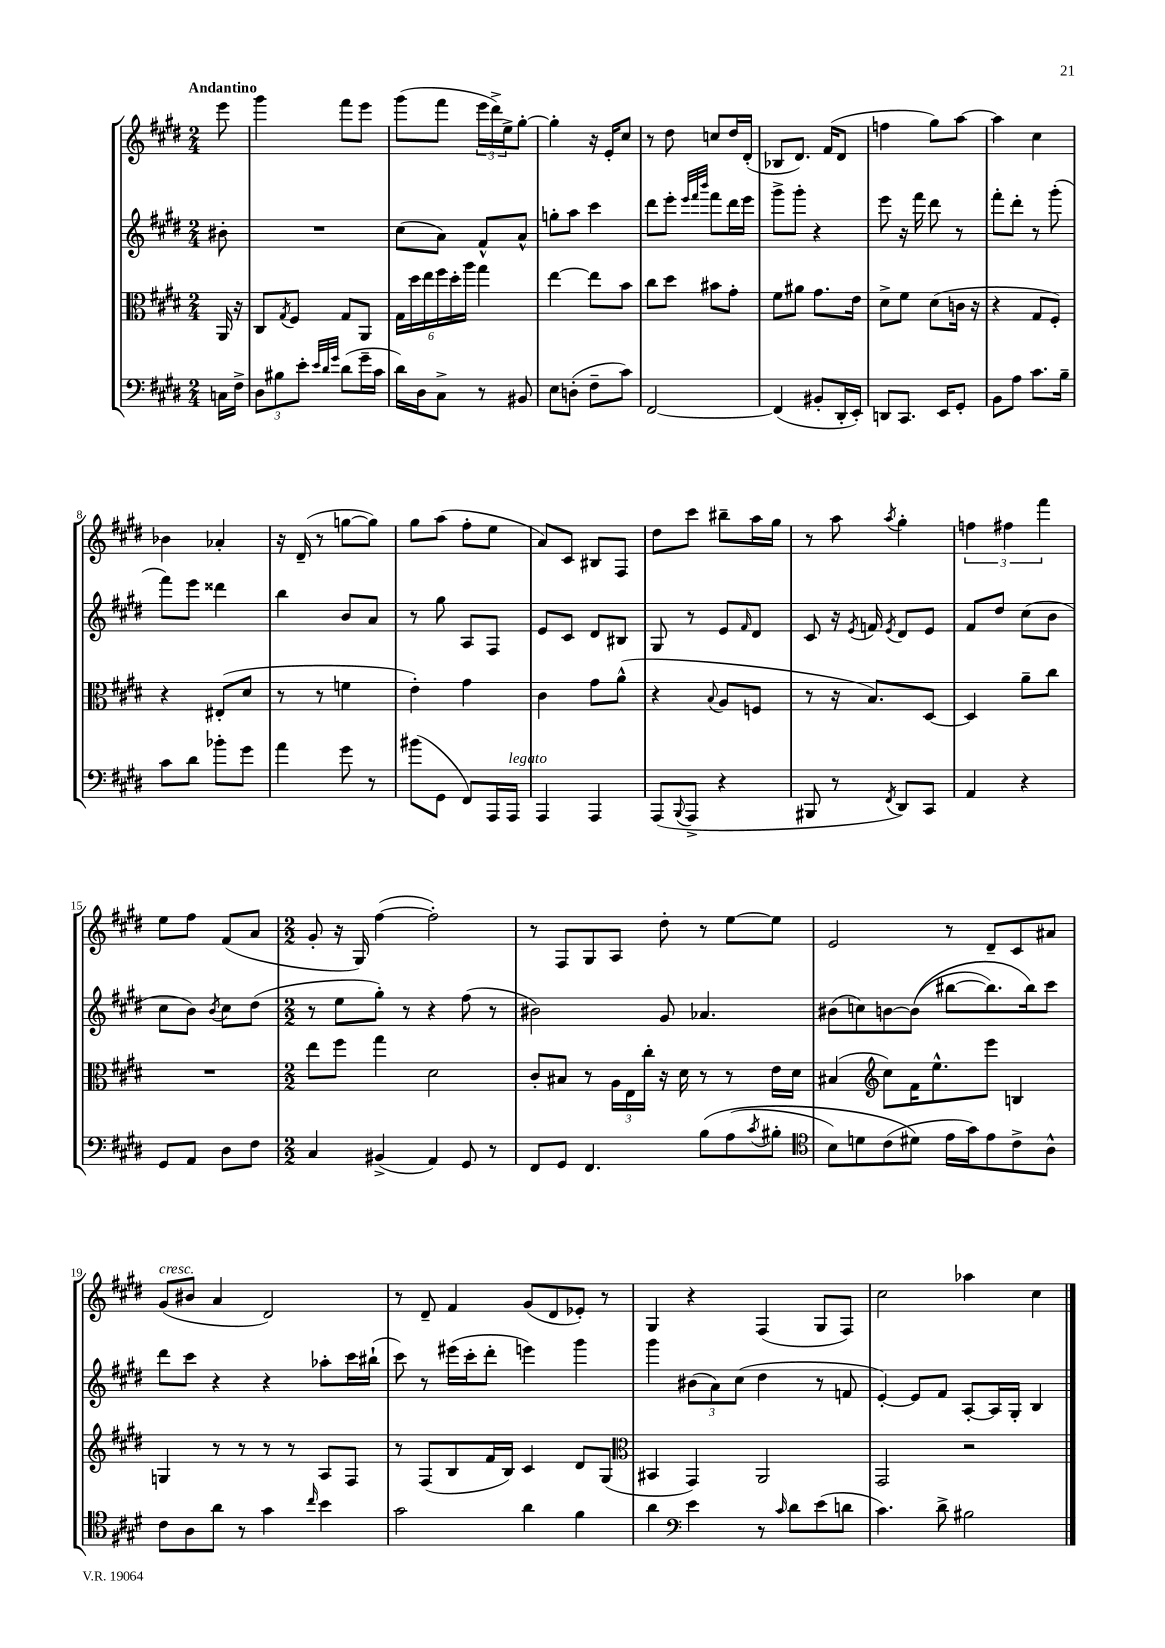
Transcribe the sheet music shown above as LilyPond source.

<<
\new StaffGroup <<
\new Staff = "s0" {
    \clef treble \key e \major \numericTimeSignature \time 2/4 \partial 8 \tempo "Andantino"
    e'''8 |
    gis'''4 fis'''8 e'''8 |
    gis'''8( fis'''8 \tuplet 3/2 { e'''16 dis'''16->) e''16-> } gis''8~-. |
    gis''4-. r16 e'16-. cis''8 |
    r8 dis''8 c''8 dis''16 dis'16-.( |
    bes8 dis'8.) fis'16( dis'8 |
    f''4 gis''8) a''8~ |
    a''4 cis''4 |
    bes'4 aes'4-. |
    r16 dis'16--( r8 g''8~ g''8) |
    gis''8 a''8( fis''8-. e''8 |
    a'8) cis'8 bis8 fis8 |
    dis''8 cis'''8 bis''8-- a''16 gis''16 |
    r8 a''8 \acciaccatura { a''8 } gis''4-. |
    \tuplet 3/2 { f''4 fis''4 fis'''4 } |
    e''8 fis''8 fis'8( a'8 |
    \numericTimeSignature \time 2/2 gis'8-. r16 gis16) fis''4~( fis''2-.) |
    r8 fis8 gis8 a8 dis''8-. r8 e''8~ e''8 |
    e'2 r8 dis'8-- cis'8 ais'8 |
    gis'8^\markup { \italic "cresc." }( bis'8 a'4 dis'2) |
    r8 dis'8-- fis'4 gis'8( dis'8 ees'8-.) r8 |
    gis4 r4 fis4( gis8 fis8) |
    cis''2 aes''4 cis''4 \bar "|." |
}
\new Staff = "s1" {
    \clef treble \key e \major \numericTimeSignature \time 2/4 \partial 8
    bis'8-. |
    R2 |
    cis''8( a'8) fis'8-^ a'8-^ |
    g''8-. a''8 cis'''4 |
    dis'''8 e'''8-. \grace { e'''32 fis'''32 b'''32 } fis'''8 dis'''16 e'''16 |
    gis'''8-> gis'''8-. r4 |
    e'''8 r16 fis'''16 dis'''8 r8 |
    fis'''8-. dis'''8-. r8 gis'''8-.( |
    fis'''8) e'''8 disis'''4 |
    b''4 b'8 a'8 |
    r8 gis''8 a8 fis8 |
    e'8 cis'8 dis'8 bis8 |
    gis8 r8 e'8 \grace { fis'16 } dis'8 |
    cis'8 r16 \acciaccatura { e'8 } f'16 \acciaccatura { e'8 } dis'8 e'8 |
    fis'8 dis''8 cis''8( b'8 |
    cis''8 b'8) \acciaccatura { b'8 } cis''8 dis''8( |
    \numericTimeSignature \time 2/2 r8 e''8 gis''8-.) r8 r4 fis''8( r8 |
    bis'2) gis'8 aes'4. |
    bis'8( c''8) b'8~ b'8(\( bis''8~ bis''8.) bis''16\) cis'''8 |
    dis'''8 cis'''8 r4 r4 aes''8-. cis'''16 bis''16-!( |
    cis'''8) r8 eis'''16( cis'''16-. dis'''8-. e'''4) gis'''4 |
    gis'''4 \tuplet 3/2 { bis'8( a'8) cis''8( } dis''4 r8 f'8 |
    e'4~-.) e'8 fis'8 a8~-. a16 gis16-. b4 \bar "|." |
}
\new Staff = "s2" {
    \clef alto \key e \major \numericTimeSignature \time 2/4 \partial 8
    a,16 r16 |
    cis8 \acciaccatura { gis8 } fis8 gis8 a,8 |
    \tuplet 6/4 { gis16 dis''16 e''16 fis''16 dis''16-. a''16 } gis''4 |
    e''4~ e''8 b'8 |
    cis''8 dis''8 bis'8 gis'8-. |
    fis'8 ais'8 gis'8. e'16 |
    dis'8-> fis'8 dis'8( c'16 r16 |
    r4 gis8 fis8-.) |
    r4 eis8-.( dis'8 |
    r8 r8 f'4 |
    e'4-.) gis'4 |
    cis'4 gis'8 a'8-^( |
    r4 \appoggiatura { b8 } a8 f8 |
    r8 r16 b8.) dis8~ |
    dis4 a'8-- cis''8 |
    R2 |
    \numericTimeSignature \time 2/2 e''8 fis''8 gis''4 dis'2 |
    cis'8-. bis8 r8 \tuplet 3/2 { a16 e16 cis''16-. } r16 dis'16 r8 r8 e'16 dis'16 |
    bis4( \clef treble cis''8) fis'16 e''8.-^ e'''8 b4 |
    g4 r8 r8 r8 r8 a8 fis8 |
    r8 fis8( b8 fis'16 b16) cis'4 dis'8 gis8( |
    \clef alto bis,4 gis,4) a,2 |
    gis,2 r2 \bar "|." |
}
\new Staff = "s3" {
    \clef bass \key e \major \numericTimeSignature \time 2/4 \partial 8
    c16 fis16-> |
    \tuplet 3/2 { dis8 bis8 e'8-. } \grace { e'32 dis'32 gis'32 } dis'8( gis'16-- cis'16 |
    dis'16) dis16 cis8-> r8 bis,8 |
    e8 d8-.( fis8-- cis'8) |
    fis,2~ |
    fis,4( bis,8-. dis,16-. e,16-.) |
    d,8 cis,8. e,16 gis,8-. |
    b,8 a8 cis'8. b16-- |
    cis'8 dis'8 bes'8-. gis'8 |
    a'4 gis'8 r8 |
    bis'8( gis,8 fis,8) a,,16 a,,16^\markup { \italic "legato" } |
    a,,4 a,,4 |
    a,,8( \appoggiatura { b,,8 } a,,8-> r4 |
    bis,,8 r8 \acciaccatura { fis,8 } dis,8) cis,8 |
    a,4 r4 |
    gis,8 a,8 dis8 fis8 |
    \numericTimeSignature \time 2/2 cis4 bis,4->( a,4) gis,8 r8 |
    fis,8 gis,8 fis,4. b8\( a8( \acciaccatura { cis'8 } bis8-. |
    \clef tenor b8) d'8 cis'8( dis'8\) e'16 gis'16) e'8 cis'8-> a8-^ |
    cis'8 a8 a'8 r8 gis'4 \grace { cis''16 } b'4 |
    gis'2 a'4 fis'4 |
    a'4 \clef bass e'4 r8 \grace { cis'16 } dis'8 e'8( d'8 |
    cis'4.) dis'8-> bis2 \bar "|." |
}
>>
>>
